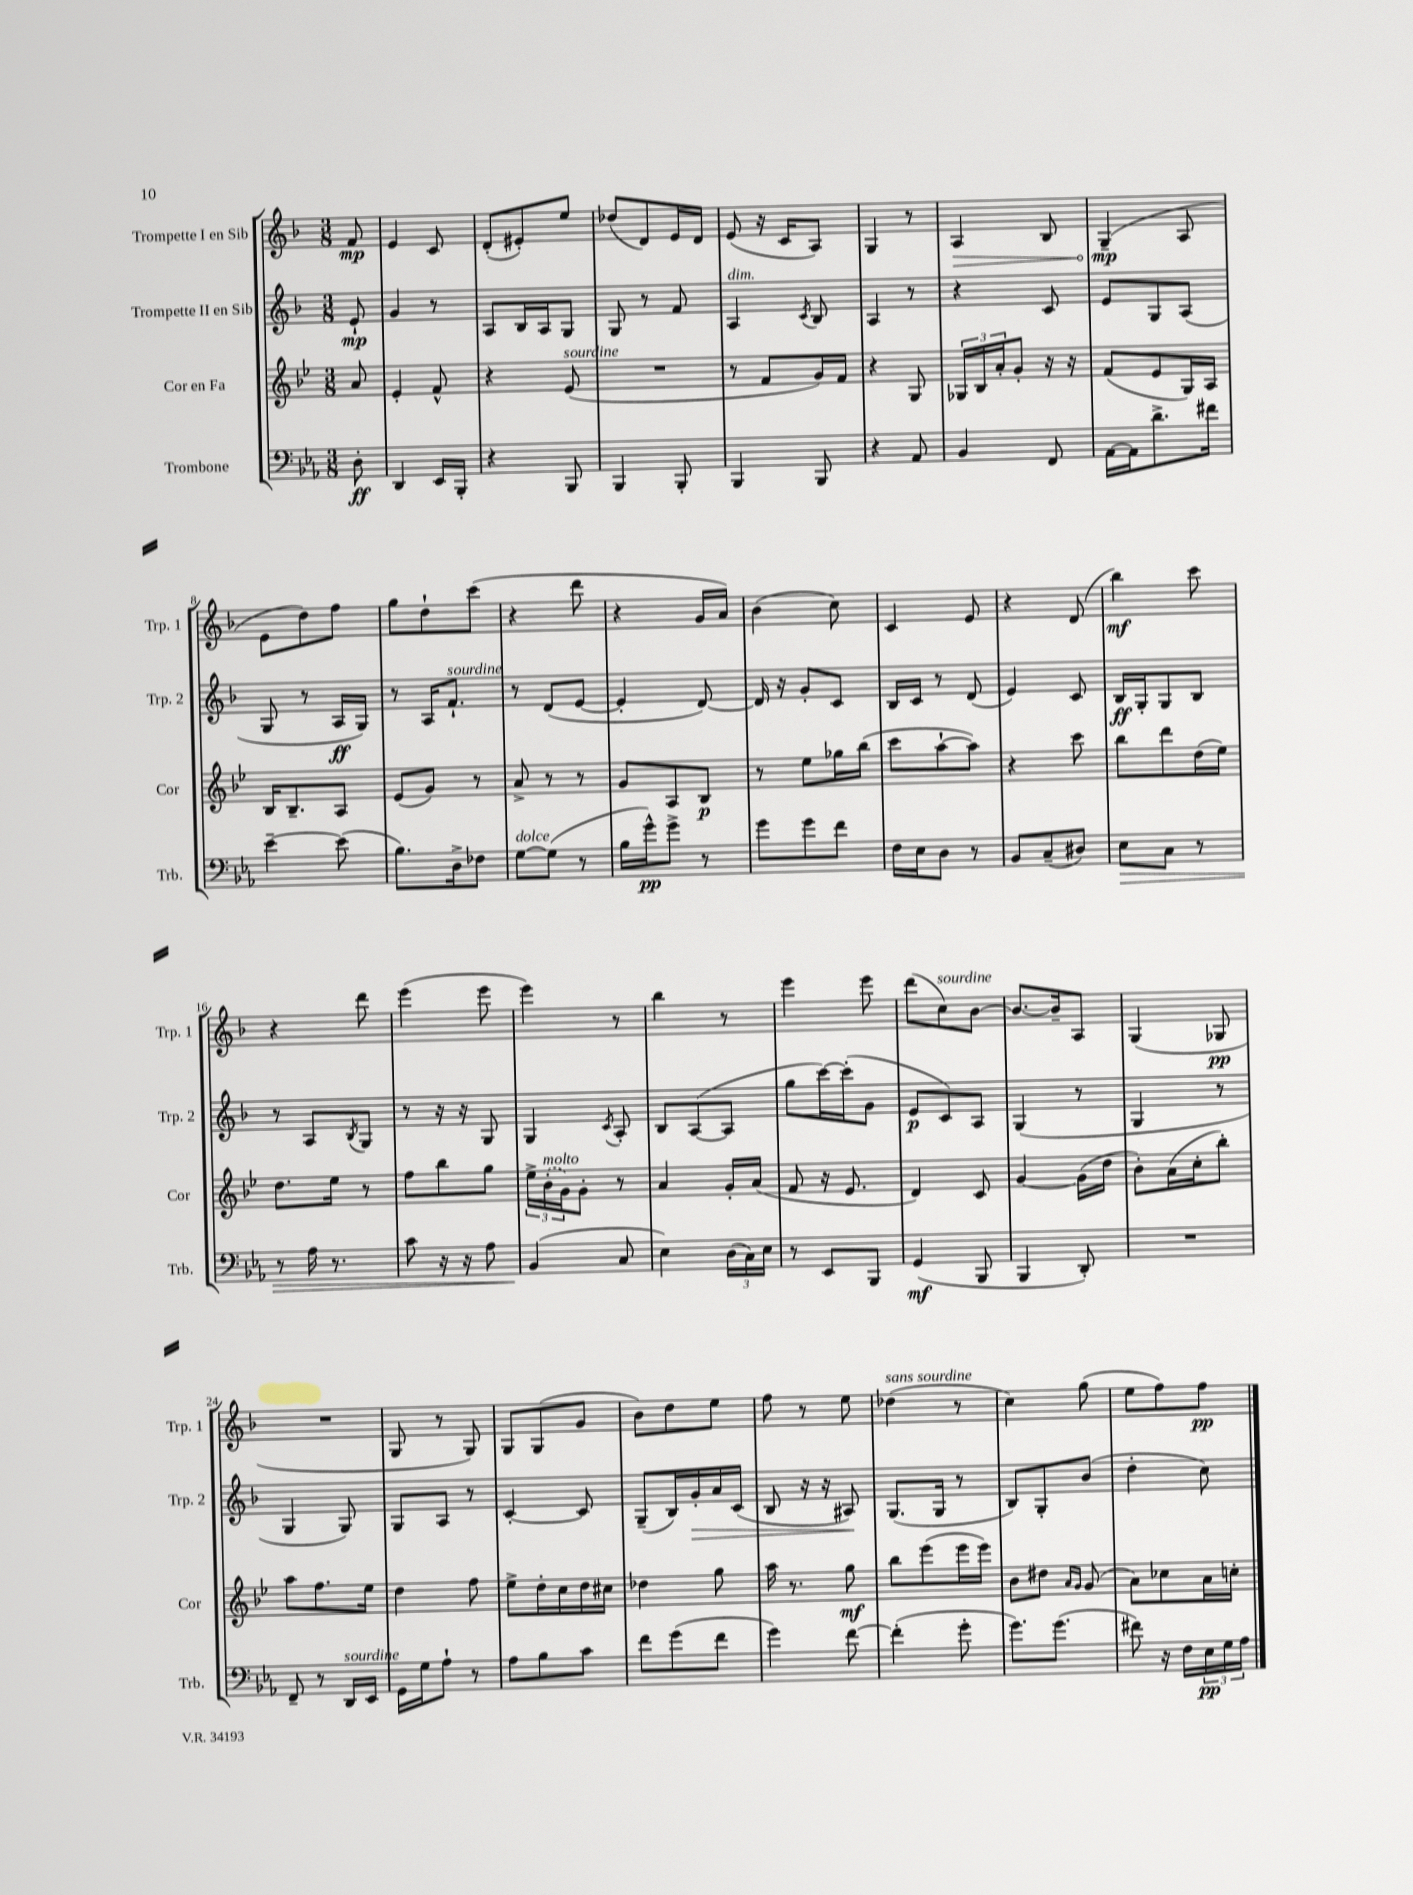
<<
\new StaffGroup <<
\new Staff = "s0" \with { instrumentName = "Trompette I en Sib" shortInstrumentName = "Trp. 1" } {
    \clef treble \key f \major \numericTimeSignature \time 3/8 \partial 8
    f'8\mp |
    e'4 c'8 |
    d'8-.( eis'8-.) e''8 |
    des''8( d'8) e'16 d'16 |
    e'8( r16 c'16 a8) |
    g4 r8 |
    \once \override Hairpin.circled-tip = ##t a4\> bes8 |
    g4--\mp\!( a8 |
    e'8 d''8) f''8 |
    g''8 d''8-! c'''8( |
    r4 d'''8 |
    r4 g'16 a'16) |
    bes'4( c''8) |
    c'4 e'8 |
    r4 d'8( |
    bes''4\mf) c'''8 |
    r4 d'''8 |
    e'''4( e'''8 |
    e'''4) r8 |
    bes''4 r8 |
    e'''4 e'''8 |
    d'''8( c''8^\markup { \italic "sourdine" }) bes'8~ |
    bes'8.~ bes'16-- a8 |
    g4( ges8\pp |
    R4. |
    g8 r8 g8) |
    g8 g8( g'8 |
    bes'8) d''8 e''8 |
    f''8 r8 e''8 |
    des''4^\markup { \italic "sans sourdine" }( r8 |
    c''4) g''8( |
    e''8 f''8) f''8\pp \bar "|." |
}
\new Staff = "s1" \with { instrumentName = "Trompette II en Sib" shortInstrumentName = "Trp. 2" } {
    \clef treble \key f \major \numericTimeSignature \time 3/8 \partial 8
    e'8-!\mp |
    g'4 r8 |
    a8 bes16 a16 g8 |
    g8 r8 f'8 |
    a4^\markup { \italic "dim." } \acciaccatura { c'8 } bes8 |
    a4 r8 |
    r4 c'8 |
    e'8 g8 a8( |
    g8 r8 a16\ff g16) |
    r8 a16 f'8.-!^\markup { \italic "sourdine" } |
    r8 d'8( e'8~ |
    e'4-. d'8~) |
    d'16 r16 g'8-. c'8 |
    bes16 c'16 r8 d'8( |
    e'4) c'8 |
    bes16\ff g16-. g8 bes8 |
    r8 a8 \acciaccatura { bes8 } g8 |
    r8 r16 r16 g8 |
    g4 \acciaccatura { c'8 } a8-. |
    bes8 a8~( a8 |
    g''8 c'''16~) c'''16-.( g'8 |
    e'8\p c'8) a8 |
    g4( r8 |
    g4 r8 |
    g4 g8) |
    g8 a8 r8 |
    c'4~-. c'8 |
    g8--( bes16) g'16-.\> a'16 c'16( |
    bes8 r16 r16 ais8\!) |
    g8.( g16 r8 |
    bes8) g8-. bes'8( |
    d''4-. c''8) \bar "|." |
}
\new Staff = "s2" \with { instrumentName = "Cor en Fa" shortInstrumentName = "Cor" } {
    \clef treble \key bes \major \numericTimeSignature \time 3/8 \partial 8
    a'8 |
    ees'4-. f'8-^ |
    r4 ees'8^\markup { \italic "sourdine" }( |
    R4. |
    r8 f'8 g'16) f'16 |
    r4 g8 |
    \tuplet 3/2 { ges16 bes16 a'16-. } g'8-. r16 r16 |
    f'8( ees'8 g16) a16 |
    bes16 bes8.-- a8 |
    ees'8( g'8) r8 |
    a'8-> r8 r8 |
    g'8 a8 bes8\p |
    r8 ees''8 ges''16 bes''16( |
    c'''8 a''8~-! a''8) |
    r4 c'''8 |
    bes''8 d'''8 d''16( ees''16) |
    d''8. ees''16 r8 |
    f''8 bes''8 g''8 |
    \tuplet 3/2 { ees''16-> \once \slurDashed bes'16-.^\markup { \italic "molto" }( g'16) } g'8-. r8 |
    a'4 g'16-. a'16( |
    f'8 r16 ees'8. |
    d'4) c'8 |
    g'4~ g'16( d''16 |
    bes'8-.) a'16( c''16-. bes''8-.) |
    a''8 f''8. ees''16 |
    d''4 f''8 |
    ees''8-> d''16-. c''16 d''16 cis''16 |
    des''4 g''8 |
    a''16 r8. g''8\mf |
    bes''8 ees'''8( ees'''16 ees'''16) |
    bes'8 dis''8 \grace { a'16 g'16 } g'8( |
    a'8) ces''8 a'16 c''16-. \bar "|." |
}
\new Staff = "s3" \with { instrumentName = "Trombone" shortInstrumentName = "Trb." } {
    \clef bass \key ees \major \numericTimeSignature \time 3/8 \partial 8
    d8-.\ff |
    d,4 ees,16 bes,,16-. |
    r4 bes,,8 |
    bes,,4 bes,,8-. |
    bes,,4 bes,,8 |
    r4 aes,8 |
    bes,4 f,8 |
    aes,16~ aes,16 d'8.-> fis'16 |
    ees'4~-- ees'8( |
    bes8.) d16-> fes8 |
    g8~^\markup { \italic "dolce" } g8( r8 |
    bes16 g'16-^\pp) g'8-> r8 |
    g'8 g'8 f'8 |
    f16 ees16 d8 r8 |
    bes,8 c8--( dis8) |
    ees8\> c8 r8 |
    r8 aes16 r8. |
    c'8 r16 r16 aes8 |
    bes,4\!( c8 |
    ees4) \tuplet 3/2 { d16( c16) ees16 } |
    r8 ees,8 bes,,8 |
    g,4\mf( bes,,8 |
    bes,,4 d,8-.) |
    R4. |
    f,8-- r8 d,16^\markup { \italic "sourdine" } ees,16 |
    g,16 g16 aes8-! r8 |
    aes8 bes8 c'8 |
    f'8 g'8( f'8 |
    g'4) f'8~ |
    f'4-.( g'8-. |
    g'8.) g'8.( |
    fis'8) r16 f16 \tuplet 3/2 { ees16\pp g16 aes16 } \bar "|." |
}
>>
>>
